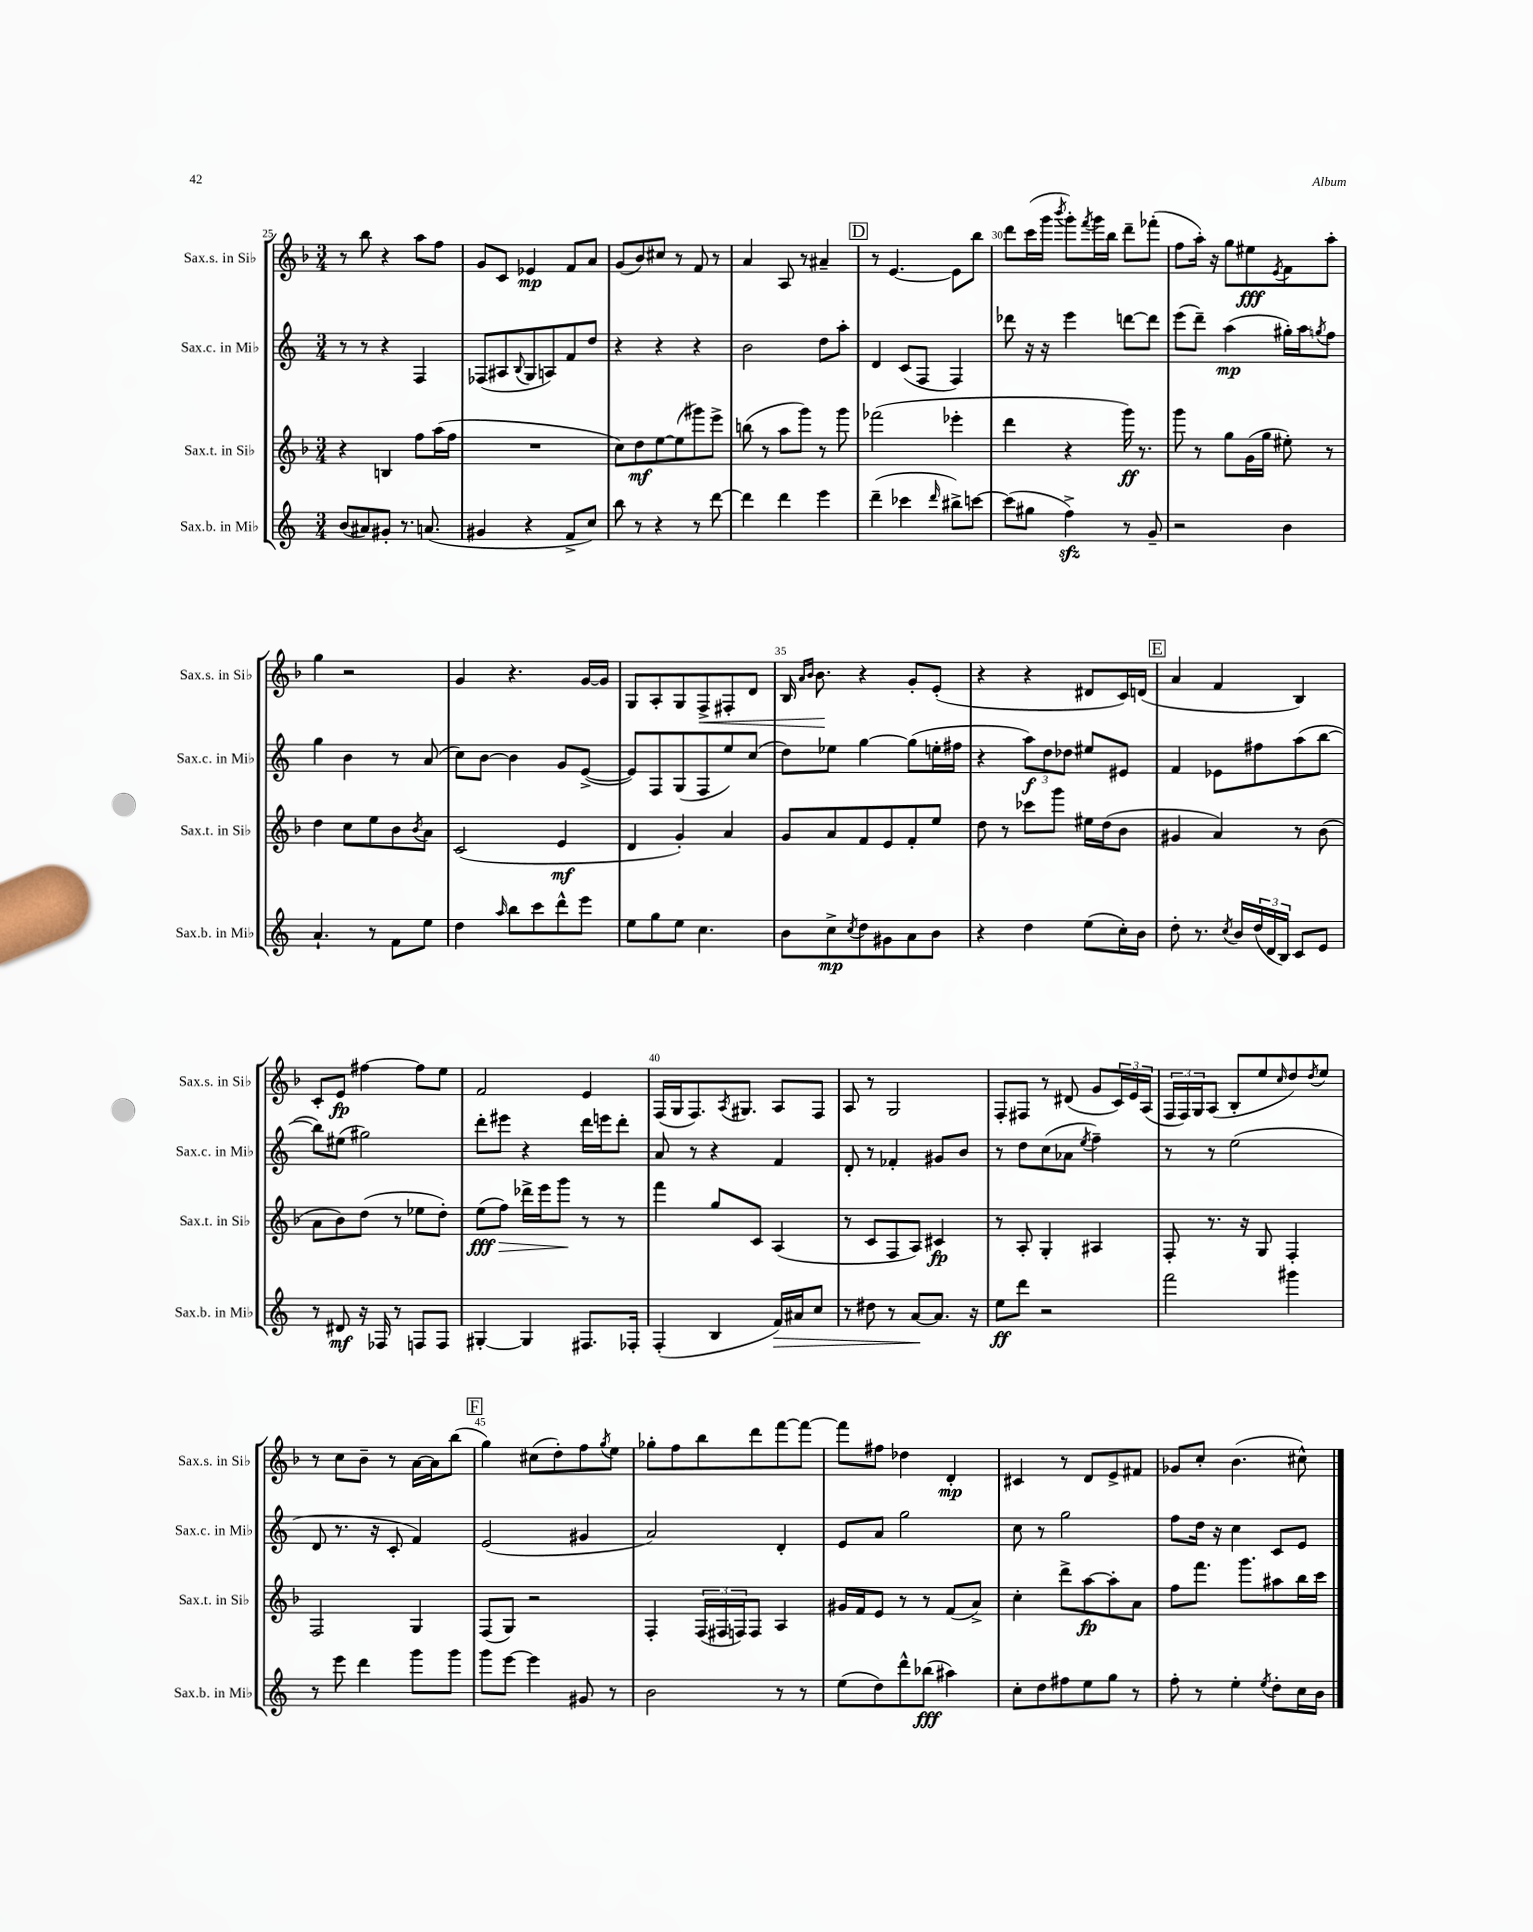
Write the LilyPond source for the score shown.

<<
\new StaffGroup <<
\new Staff = "s0" \with { instrumentName = "Sax.s. in Sib" shortInstrumentName = "Sax.s. in Sib" } {
    \clef treble \key f \major \numericTimeSignature \time 3/4
    r8 bes''8 r4 a''8 f''8 |
    g'8 c'8 ees'4\mp f'8 a'8 |
    g'8( bes'8) cis''8 r8 f'8 r8 |
    a'4 a8 r8 ais'4-- |
    \mark \markup { \box "D" } r8 e'4.~ e'8 bes''8 |
    d'''8 c'''16( g'''16 \acciaccatura { bes'''8 } g'''8-.) \acciaccatura { f'''8 } g'''16 bes''16 d'''8-- fes'''8-.( |
    f''8 a''16-.) r16 g''8 eis''8\fff \acciaccatura { e'8 } f'8 a''8-. |
    g''4 r2 |
    g'4 r4. g'16~ g'16 |
    g8 a8-. g8 f8->\< fis8-. d'8 |
    bes16 \grace { a'16 bes'16 } bes'8.\! r4 g'8-. e'8-.( |
    r4 r4 dis'8 c'16) d'16( |
    \mark \markup { \box "E" } a'4 f'4 bes4) |
    c'8-. e'8\fp fis''4~ fis''8 e''8 |
    f'2 e'4 |
    f16( g16 f8.) \acciaccatura { a8 } gis8. a8 f8 |
    a8 r8 g2 |
    f8-. fis8 r8 dis'8( g'8 \tuplet 3/2 { c'16) e'16 a16( } |
    \tuplet 3/2 { f16 f16) g16 } a8( bes8-. e''8 \grace { c''16 } d''8) \acciaccatura { d''8 } e''8 |
    r8 c''8 bes'8-- r8 a'16~ a'16 bes''8( |
    \mark \markup { \box "F" } g''4) cis''8( d''8-.) f''8 \acciaccatura { g''8 } e''8 |
    ges''8-. f''8 bes''8 d'''8 f'''8~ f'''8~ |
    f'''8 fis''8 des''4 d'4-.\mp |
    cis'4 r8 d'8 e'8-> fis'8 |
    ges'8 c''8-. bes'4.( cis''8-^) \bar "|." |
}
\new Staff = "s1" \with { instrumentName = "Sax.c. in Mib" shortInstrumentName = "Sax.c. in Mib" } {
    \clef treble \key c \major \numericTimeSignature \time 3/4
    r8 r8 r4 f4 |
    fes8( ais8 \appoggiatura { b8 } g8 a8) f'8 d''8 |
    r4 r4 r4 |
    b'2 d''8 a''8-. |
    \mark \markup { \box "D" } d'4 c'8( f8 f4) |
    des'''8 r16 r16 e'''4 d'''8~ d'''8 |
    e'''8( d'''8--) a''4\mp( gis''16-.) a''16 \acciaccatura { g''8 } f''8 |
    g''4 b'4 r8 a'8( |
    c''8) b'8~ b'4 g'8 e'8~->( |
    e'8) f8 g8( f8 e''8) c''8( |
    d''8) ees''8 g''4~ g''8( e''16-. fis''16 |
    r4 \tuplet 3/2 { a''8\f) d''8 des''8 } eis''8 eis'8 |
    \mark \markup { \box "E" } f'4 ees'8 fis''8 a''8( b''8~ |
    b''8) eis''8( gis''2) |
    d'''8-. eis'''8 r4 d'''16 e'''16 d'''8-. |
    a'8 r8 r4 f'4 |
    d'8-. r8 fes'4-. gis'8 b'8 |
    r8 d''8 c''8( aes'8 \acciaccatura { e''8 } f''4--) |
    r8 r8 e''2( |
    d'8 r8. r16 c'8-. f'4) |
    \mark \markup { \box "F" } e'2( gis'4 |
    a'2) d'4-. |
    e'8 a'8 g''2 |
    c''8 r8 g''2 |
    f''8 d''16 r16 c''4 c'8 e'8 \bar "|." |
}
\new Staff = "s2" \with { instrumentName = "Sax.t. in Sib" shortInstrumentName = "Sax.t. in Sib" } {
    \clef treble \key f \major \numericTimeSignature \time 3/4
    r4 b4 f''8 a''16( f''16 |
    R2. |
    c''8) d''8\mf e''8~ e''8( gis'''8) e'''8-> |
    b''8( r8 a''8 g'''8) r8 g'''8 |
    \mark \markup { \box "D" } fes'''2( ees'''4-. |
    d'''4 r4 g'''16\ff) r8. |
    g'''8 r8 g''8 g'16( g''16 eis''8-.) r8 |
    d''4 c''8 e''8 bes'8 \acciaccatura { bes'8 } a'8 |
    c'2( e'4\mf |
    d'4 g'4-.) a'4 |
    g'8 a'8 f'8 e'8 f'8-. e''8 |
    d''8 r8 ces'''8 g'''8 eis''16 d''16( bes'8 |
    \mark \markup { \box "E" } gis'4 a'4) r8 bes'8( |
    a'8 bes'8) d''8( r8 ees''8 d''8-.) |
    e''8\fff\>( f''8) des'''16-> e'''16 g'''8\! r8 r8 |
    f'''4 g''8 c'8 a4( |
    r8 c'8 f8 a8) cis'4\fp |
    r8 a8-. g4-. ais4 |
    f8-. r8. r16 g8 f4-. |
    f2 g4 |
    \mark \markup { \box "F" } f8( g8) r2 |
    f4-. \tuplet 3/2 { f16( fis16 f16) } f8 a4 |
    gis'16 f'16 e'8 r8 r8 f'8( a'8->) |
    c''4-. d'''8-> a''8~\fp a''8-. a'8 |
    f''8 f'''8. g'''8. ais''8 bes''16 c'''16 \bar "|." |
}
\new Staff = "s3" \with { instrumentName = "Sax.b. in Mib" shortInstrumentName = "Sax.b. in Mib" } {
    \clef treble \key c \major \numericTimeSignature \time 3/4
    b'8( ais'8) gis'8-. r8. a'8.( |
    gis'4 r4 f'8-> c''8) |
    b''8 r8 r4 r8 d'''8~ |
    d'''4 d'''4 e'''4 |
    \mark \markup { \box "D" } d'''4--( ces'''4 \grace { d'''16 } bis''8->) c'''8~ |
    c'''8( gis''8 f''4->\sfz) r8 g'8-- |
    r2 b'4 |
    a'4.-! r8 f'8 e''8 |
    d''4 \grace { a''16 } b''8 c'''8 d'''8-^ e'''8 |
    e''8 g''8 e''8 c''4. |
    b'8 c''8->\mp \acciaccatura { c''8 } d''8 gis'8 a'8 b'8 |
    r4 d''4 e''8( c''16-.) b'16 |
    \mark \markup { \box "E" } d''8-. r8. \acciaccatura { c''8 } b'16 \tuplet 3/2 { d''16( d'16 b16) } c'8 e'8 |
    r8 dis'8\mf r16 fes16 r8 f8 f8 |
    gis4~-. gis4 fis8. fes16-. |
    f4-.( b4 f'16\>) ais'16 c''8 |
    r8 dis''8 r8 a'8~\! a'8. r16 |
    e''8\ff d'''8 r2 |
    f'''2 gis'''4 |
    r8 e'''8 d'''4 g'''8 g'''8 |
    \mark \markup { \box "F" } g'''8 e'''8~ e'''4 gis'8 r8 |
    b'2 r8 r8 |
    e''8( d''8) d'''8-^ bes''8\fff( ais''4) |
    c''8-. d''8 fis''8 e''8 g''8 r8 |
    f''8-. r8 e''4-. \acciaccatura { e''8 } d''8-. c''16 b'16 \bar "|." |
}
>>
>>
\layout { \context { \Score currentBarNumber = #25 \override BarNumber.break-visibility = ##(#f #t #t) barNumberVisibility = #(every-nth-bar-number-visible 5) } }
